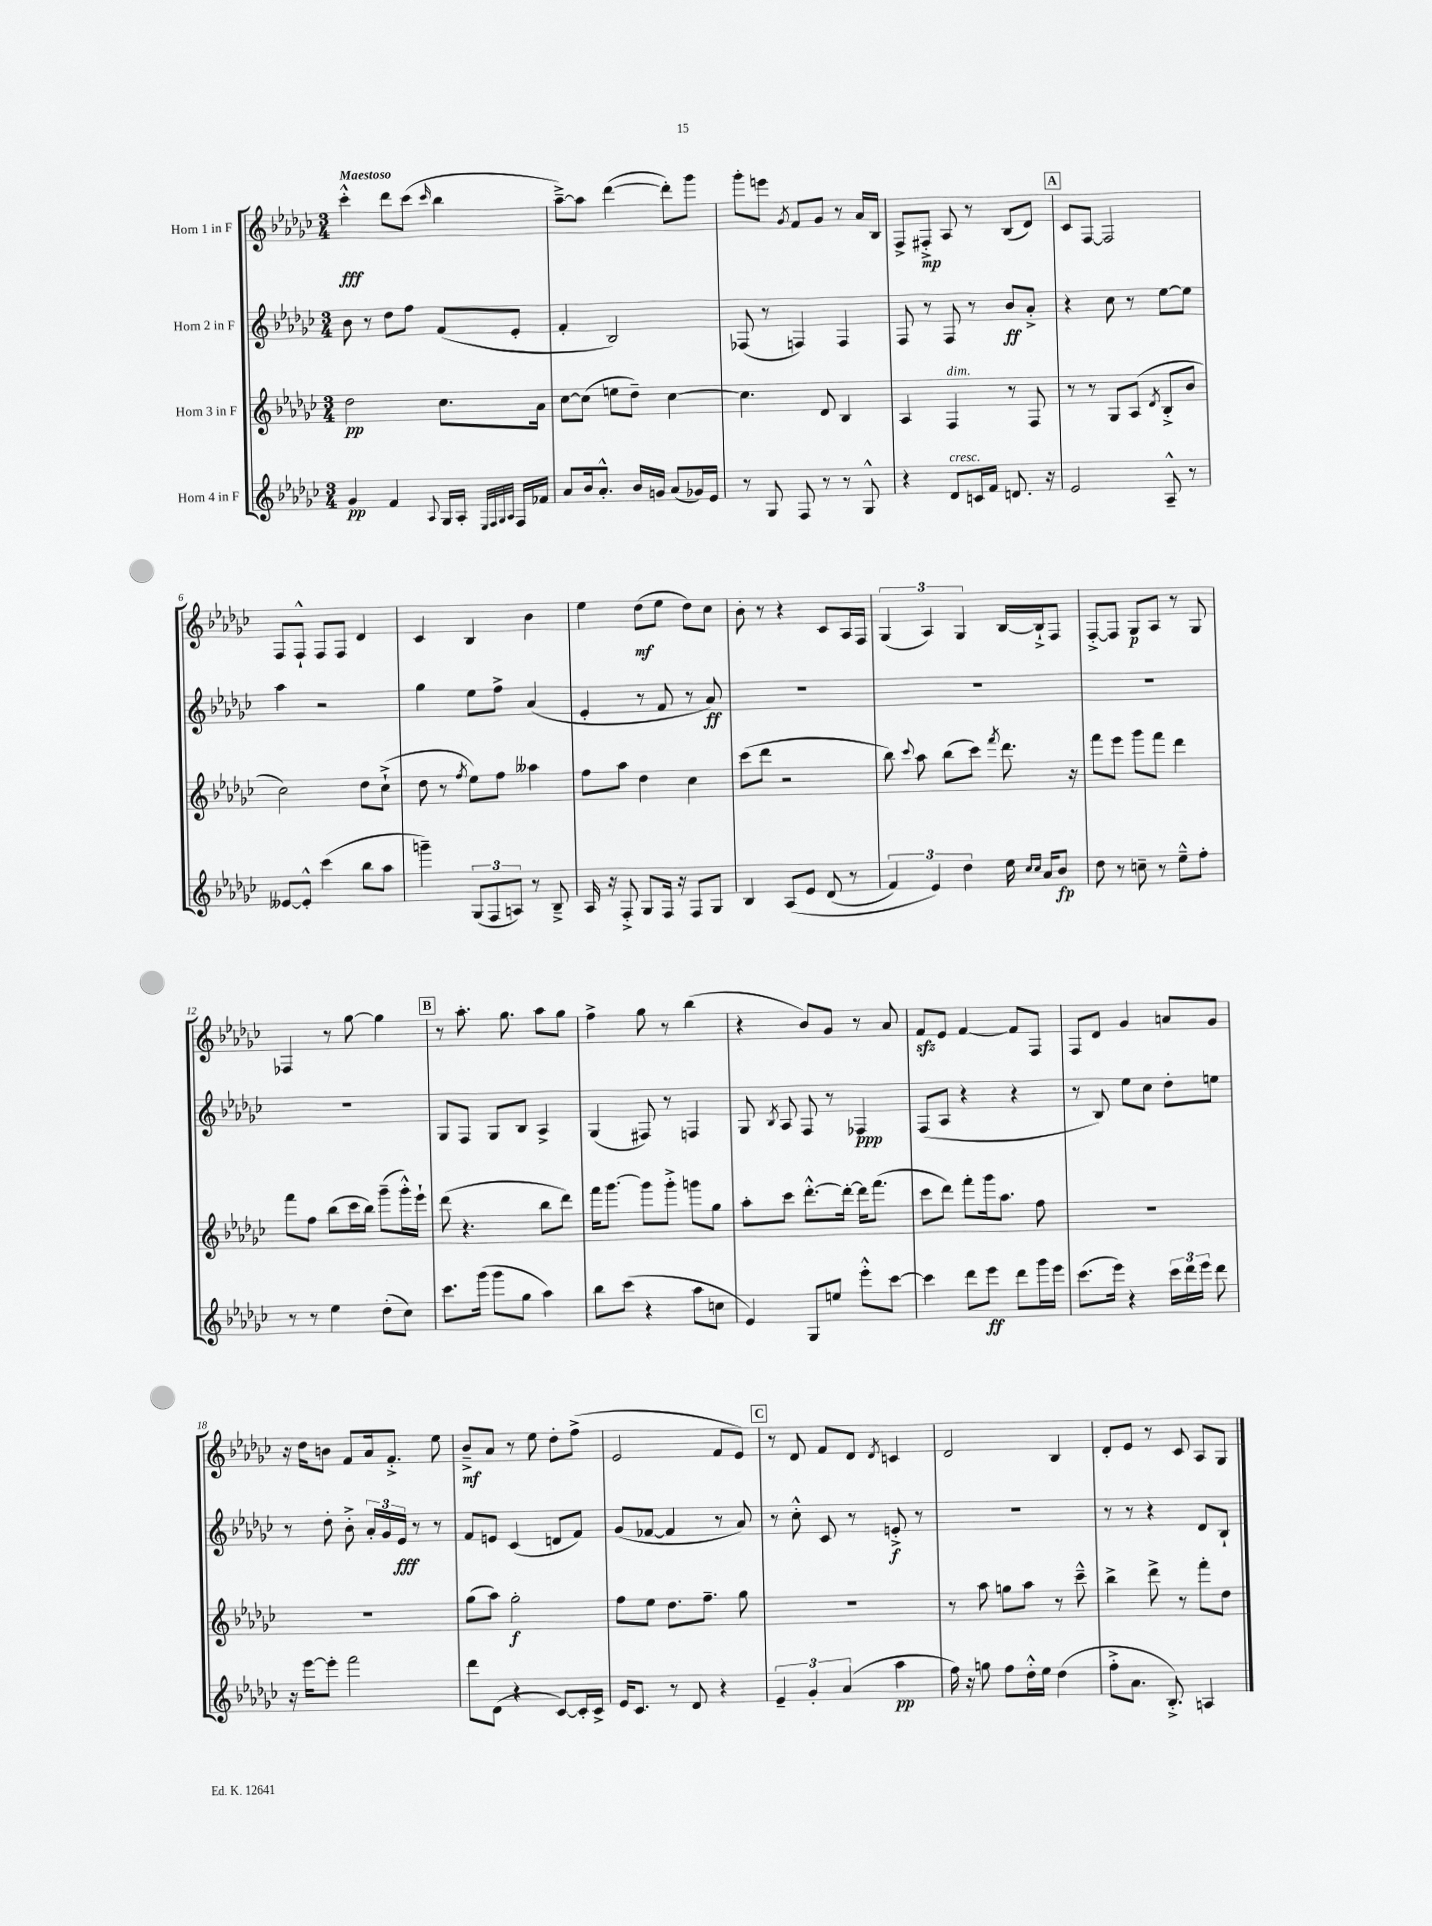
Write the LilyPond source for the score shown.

<<
\new StaffGroup <<
\new Staff = "s0" \with { instrumentName = "Horn 1 in F" } {
    \clef treble \key ges \major \numericTimeSignature \time 3/4 \tempo "Maestoso"
    \autoBeamOff ces'''4-.-^\fff des'''8[ ces'''8]( \grace { ces'''16 } bes''4 |
    aes''8[~--->) aes''8] des'''4~( des'''8[-.) ges'''8] |
    ges'''8[-. e'''8] \acciaccatura { ges'8 } f'8[ ges'8] r8 aes'16[ bes16] |
    f8[-> fis8]-.->\mp aes8 r8 bes8[( des'8]) |
    \mark \markup { \box "A" } ces'8[ f8]~ f2 |
    f8[ f8]-!-^ f8[ f8] des'4 |
    ces'4 bes4 bes'4 |
    ees''4 des''8[\mf( ees''8] des''8[) ces''8] |
    bes'8-. r8 r4 ces'8[ aes16 f16] |
    \tuplet 3/2 { ges4( aes4) ges4 } bes16[~ bes16-!-> f8] |
    f8[~-.-> f8] ges8[\p aes8] r8 ges8 |
    fes4 r8 ges''8~ ges''4 |
    \mark \markup { \box "B" } r8 aes''8.-. ges''8. aes''8[ ges''8] |
    f''4-> ges''8 r8 bes''4( |
    r4 bes'8[) ges'8] r8 aes'8 |
    f'8[\sfz ees'8] f'4~ f'8[ f8] |
    f8[ des'8] ges'4 a'8[ ges'8] |
    r16 des''16[ b'8] f'8[ aes'16 f'8.]-.-> ees''8 |
    bes'8[--->\mf aes'8] r8 ees''8 des''8[-. f''8]->( |
    ees'2 f'8[ ees'8]) |
    \mark \markup { \box "C" } r8 des'8 f'8[ des'8] \acciaccatura { des'8 } c'4 |
    des'2 bes4 |
    des'8[-. ees'8] r8 ces'8 aes8[ ges8] \bar "|." |
}
\new Staff = "s1" \with { instrumentName = "Horn 2 in F" } {
    \clef treble \key ges \major \numericTimeSignature \time 3/4
    \autoBeamOff bes'8 r8 des''8[ f''8] f'8[( ees'8]-. |
    f'4-. bes2) |
    fes8( r8 f4) f4 |
    f8 r8 f8 r8 bes'8[\ff aes'8]-.-> |
    \mark \markup { \box "A" } r4 ces''8 r8 ees''8[~ ees''8] |
    aes''4 r2 |
    ges''4 ees''8[ f''8]-> aes'4( |
    ees'4-. r8 f'8 r8 aes'8\ff) |
    R2. |
    R2. |
    R2. |
    R2. |
    \mark \markup { \box "B" } ges8[ f8] ges8[ bes8] aes4-> |
    ges4( fis8) r8 f4 |
    ges8 \acciaccatura { bes8 } aes8 f8 r8 fes4\ppp |
    f8[( aes8] r4 r4 |
    r8 bes8) ees''8[ ces''8] des''8[-. e''8] |
    r8 des''8-. bes'8-.-> \tuplet 3/2 { aes'16[-. ges'16 ees'16]\fff } r8 r8 |
    f'8[ e'8] ces'4( d'8[ f'8]) |
    ges'8[( fes'8]~ fes'4 r8 aes'8) |
    \mark \markup { \box "C" } r8 ces''8-.-^ ces'8 r8 e'8-.->\f r8 |
    R2. |
    r8 r8 r4 des'8[ bes8]-! \bar "|." |
}
\new Staff = "s2" \with { instrumentName = "Horn 3 in F" } {
    \clef treble \key ges \major \numericTimeSignature \time 3/4
    \autoBeamOff des''2\pp ces''8.[ aes'16] |
    ces''8[~ ces''8]( e''8[ des''8]--) ces''4~ |
    ces''4. des'8 bes4 |
    aes4 f4^\markup { \italic "dim." } r8 f8 |
    \mark \markup { \box "A" } r8 r8 ges8[ aes8]( \acciaccatura { des'8 } bes8[-.-> bes'8] |
    ces''2) des''8[ ces''8]-!->( |
    des''8 r8 \acciaccatura { f''8 } ees''8[) f''8] aeses''4 |
    f''8[ aes''8] des''4 ces''4 |
    ces'''8[( des'''8] r2 |
    bes''8) \appoggiatura { ces'''8 } aes''8 bes''8[( ces'''8]) \acciaccatura { f'''8 } des'''8. r16 |
    f'''8[ ees'''8] ges'''8[ f'''8] des'''4 |
    f'''8[ f''8] bes''8[( ces'''16 bes''16]) ges'''8[--( ges'''16-.-^) ees'''16]-! |
    \mark \markup { \box "B" } des'''8( r4. bes''8[ des'''8]) |
    f'''16[ ges'''8.]~ ges'''8[ ges'''8]-.-> g'''8[ ges''8] |
    aes''8[-. ces'''8] des'''8.[~-.-^ des'''16]~-. des'''16[ f'''8.]( |
    ces'''8[ des'''8]) f'''8[-. ges'''16 aes''8.] f''8 |
    R2. |
    R2. |
    ges''8[( aes''8]) ges''2-.\f |
    f''8[ ees''8] des''8.[ f''8.]-- ges''8 |
    \mark \markup { \box "C" } R2. |
    r8 aes''8 g''8[ aes''8] r8 ces'''8---^ |
    bes''4-> des'''8-> r8 f'''8[-. des''8] \bar "|." |
}
\new Staff = "s3" \with { instrumentName = "Horn 4 in F" } {
    \clef treble \key ges \major \numericTimeSignature \time 3/4
    \autoBeamOff ges'4\pp f'4 \appoggiatura { aes8 } ges16[ aes16]-. \grace { ees32[ f32 ges32 aes32] } f16[ fes'16] |
    aes'8[ bes'16 aes'8.]-.-^ bes'16[ g'16] aes'8[( ges'16) ees'16] |
    r8 ges8 f8 r8 r8 ges8-^ |
    r4 des'8[^\markup { \italic "cresc." } c'16 f'16] d'8. r16 |
    \mark \markup { \box "A" } ees'2 aes8---^ r8 |
    eeses'8[~ eeses'8]-.-^ ces'''4( bes''8[ aes''8] |
    g'''4--) \tuplet 3/2 { ges8[( f8 a8]) } r8 bes8---> |
    aes16 r16 f8-.-> ges8[ f16] r16 f8[ ges8] |
    bes4 aes8[\( ees'8] des'8( r8 |
    \tuplet 3/2 { f'4) ees'4\) des''4 } ees''16 \grace { ces''16[ ces''16] } aes'16[ bes'8]\fp |
    des''8 r8 c''8-- r8 ees''8[---^ f''8]-. |
    r8 r8 ees''4 des''8[-.( ces''8]) |
    \mark \markup { \box "B" } ces'''8.[ ges'''16]( ges'''8[ ges''8] aes''4) |
    bes''8[ ces'''8]( r4 aes''8[ c''8] |
    ees'4) ges8[ e''8] ees'''8[-.-^ ces'''8]~ |
    ces'''4 des'''8[ ees'''8]\ff des'''8[ ges'''16 ees'''16] |
    ces'''8.[( ees'''16]) r4 \tuplet 3/2 { ces'''16[ des'''16 ees'''16] } des'''8 |
    r16 ees'''16[~ ees'''8]-. f'''2 |
    des'''8[ des'8]( r4 ces'8[~) ces'16-. ces'16]-> |
    ees'16[ ces'8.] r8 des'8 r4 |
    \mark \markup { \box "C" } \tuplet 3/2 { ees'4-- ges'4-. aes'4( } aes''4\pp |
    f''16) r16 g''8 f''8[ des''16-.-^ ees''16] des''4( |
    f''8[-.-> aes'8.] bes8.-.->) a4 \bar "|." |
}
>>
>>
